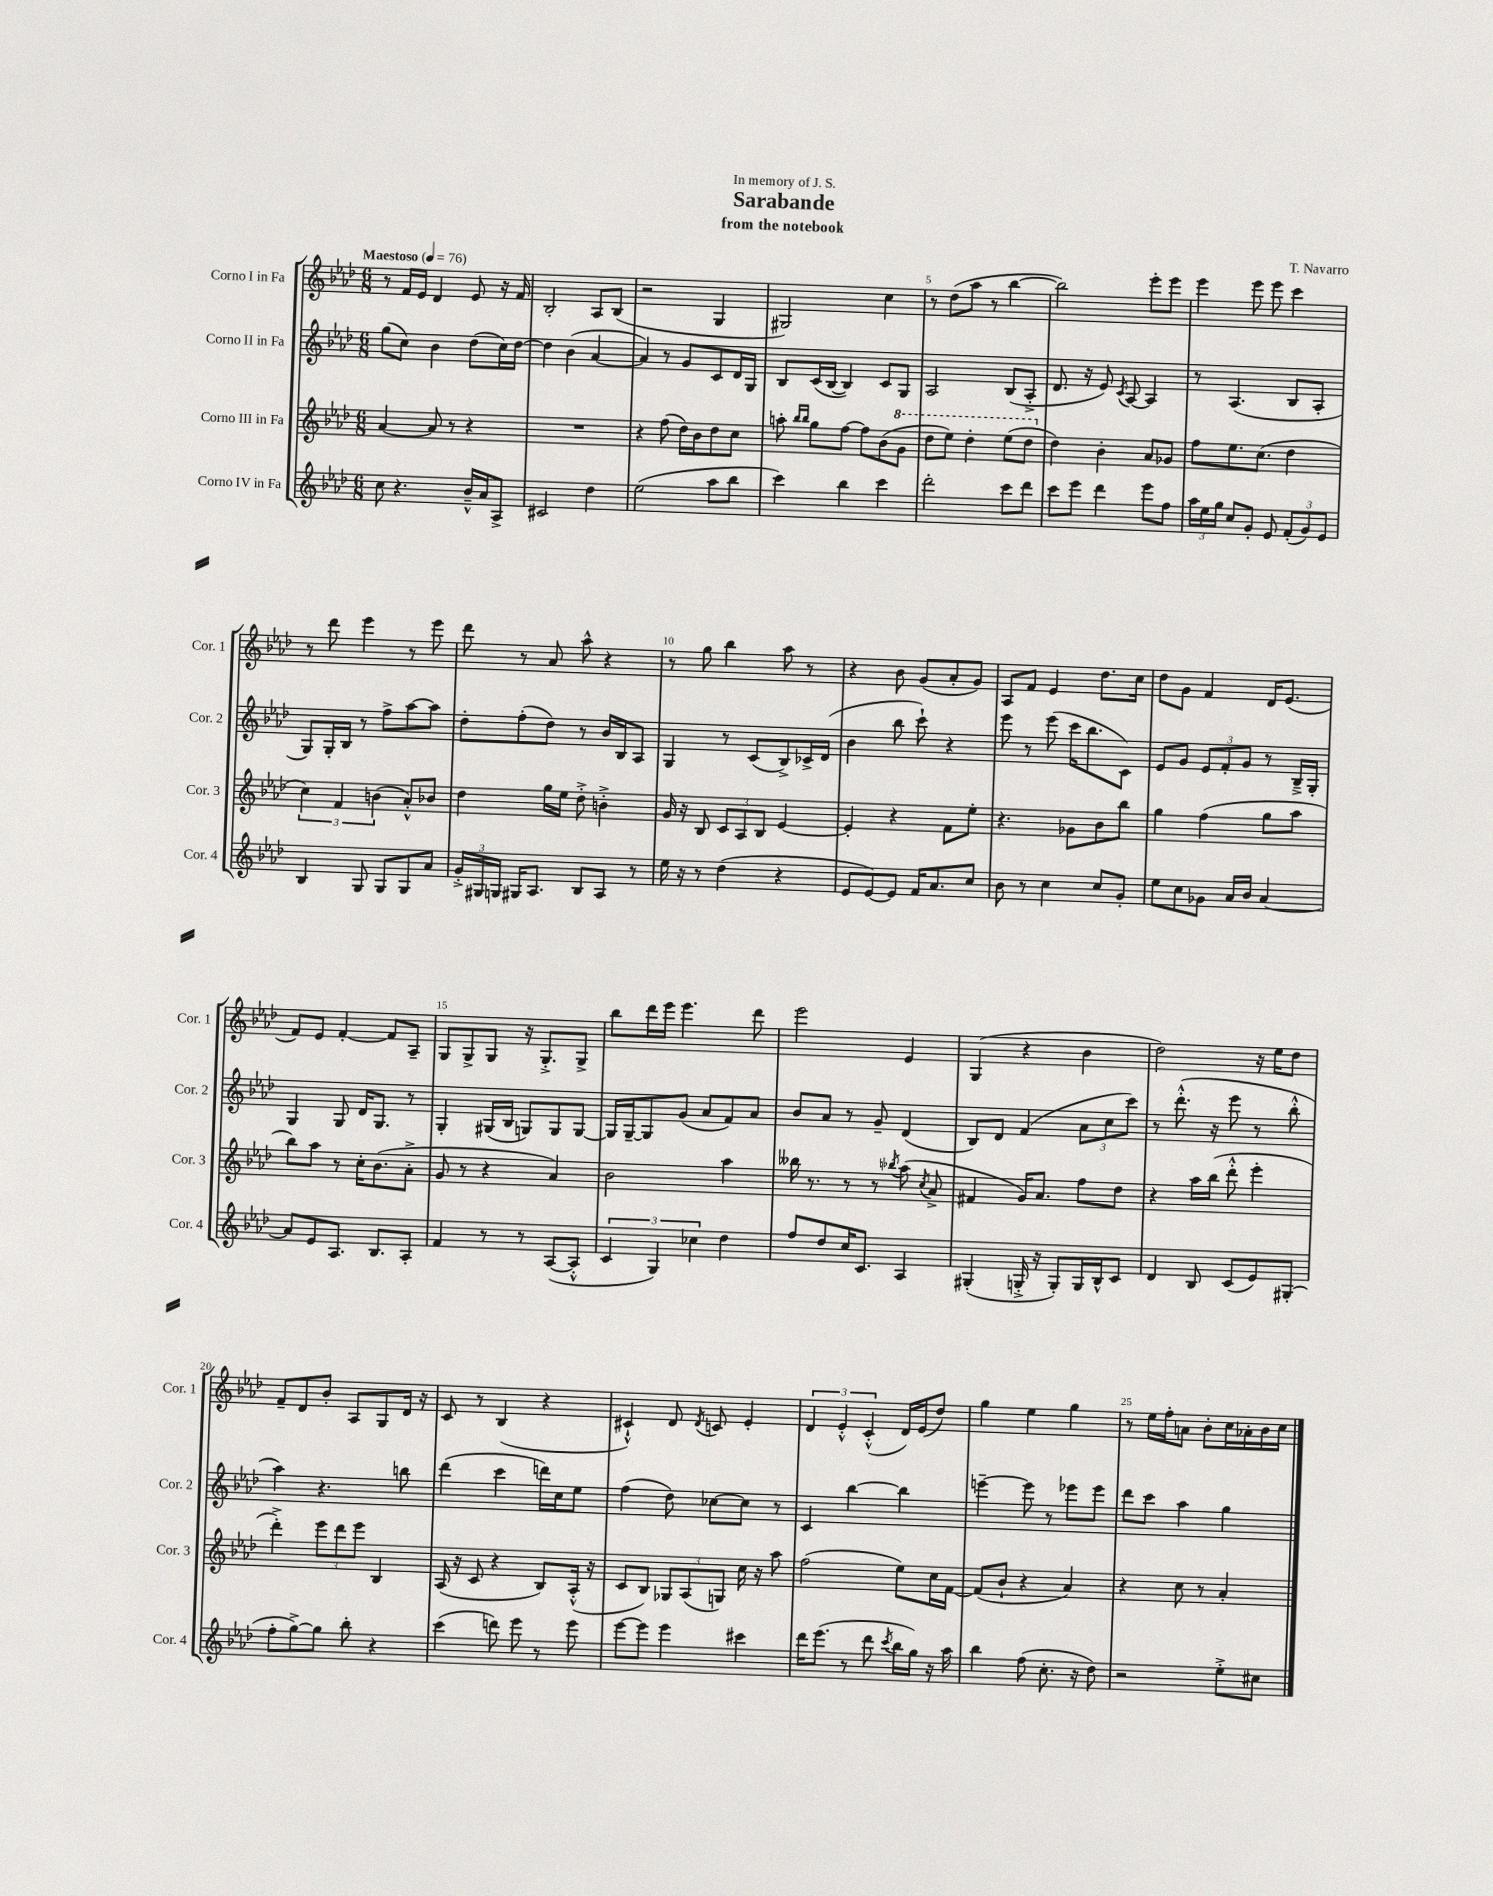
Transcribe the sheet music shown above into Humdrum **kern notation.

**kern	**kern	**kern	**kern
*staff4	*staff3	*staff2	*staff1
*clefG2	*clefG2	*clefG2	*clefG2
*k[b-e-a-d-]	*k[b-e-a-d-]	*k[b-e-a-d-]	*k[b-e-a-d-]
*M6/8	*M6/8	*M6/8	*M6/8
*MM76	*MM76	*MM76	*MM76
8cc	[4a-	(8gg	8r
4.r	.	8cc)	16f
.	.	.	16e-
.	8a-]	4b-	4d-
.	8r	.	.
16b-~^^	4r	(8dd-	8e-
16a-	.	.	.
8A-^	.	16cc)	16r
.	.	[16dd-	16f
=	=	=	=
2c#	2.r	4dd-]	2B-'
.	.	(4b-	.
4dd-	.	[4a-	8A-
.	.	.	(8B-
=	=	=	=
(2ee-	4r	4a-])	2r
.	(8ff	8r	.
.	16dd-)	8g	.
.	16b-	.	.
8aa-	8dd-	8c	4G
8bb-	8cc	16d-	.
.	.	16G	.
=	=	=	=
4ccc)	8aa'	8B-	2G#)
.	16qqbb-	.	.
.	16qqbb-	.	.
.	8gg	(16c	.
.	.	[16B-	.
4bb-	[8ff	4B-])	.
.	8ff]	.	.
4ccc	(8b-	8c	4cc
.	8gg	8G	.
=	=	=	=
2ddd-'	8ddd-	2A-	8r
.	8eee-)	.	(8dd-
.	4ddd-'	.	8aa-
.	.	.	8r
8ccc	(8eee-	(8B-	[4bb-
8ddd-	8ddd-	8A-'^	.
=	=	=	=
8ccc	4dd-)	8.d-	2bb-])
8eee-	.	.	.
.	.	16r	.
4ddd-	4b-'	8e-)	.
.	.	8qc	.
.	.	[8A-	.
8eee-	8a-	4A-]	8eee-'
8ff	8g-	.	8eee-
=	=	=	=
24aa-	8ff	8r	4eee-
24ee-	.	.	.
24gg	.	.	.
8cc	8.ee-	(4.A-	.
8g'	.	.	8eee-
.	(8.cc	.	.
8e-	.	.	8eee-
(12f'	4dd-	8B-	4ccc
12g)	.	.	.
.	.	8A-'	.
12e-	.	.	.
=	=	=	=
4B-	6cc)	8G)	8r
.	.	16G'	8ddd-
.	6f	.	.
.	.	16B-	.
8G	.	8r	4eee-
.	(6b	.	.
8G	.	8ff^	.
8G	8a-'^^)	[8aa-	8r
8a-	8b-	8aa-]	8eee-
=	=	=	=
24g'^	4dd-	8dd-'	8ddd-
24G#	.	.	.
24G	.	.	.
16G#	.	(8ff'	8r
8.A-	.	.	.
.	16gg	8dd-)	8a-
.	16ee-	.	.
8B-	8dd-'^	8r	8aa-^^
8A-	4b'^	16b-	4r
.	.	16B-	.
8r	.	8A-	.
=	=	=	=
16ee-	16g	4G	8r
16r	16r	.	.
8r	8B-	.	8gg
(4dd-	12c	8r	4bb-
.	12A-	.	.
.	.	(8c	.
.	12B-	.	.
4r	[4e-	8B-^)	8aa-
.	.	16c-^	8r
.	.	(16d-	.
=	=	=	=
8e-	4e-']	4b-	4r
[8e-)	.	.	.
8e-]	4r	8bb-	8b-
16f	.	8ccc`)	(8g
8.a-	.	.	.
.	8f	4r	8a-'
8cc	8ee-'	.	8g)
=	=	=	=
8b-	4.r	8eee-	8A-
8r	.	8r	8f
4cc	.	(8eee-	4e-
.	8g-	16ccc	.
.	.	8.bb-	.
8cc	8b-	.	8.dd-
8g'	8bb-	8c)	.
.	.	.	16cc
=	=	=	=
8ee-	4gg	8e-	8dd-
8cc	.	8g	8g
8g-	(4ff	12e-	4f
.	.	12f'	.
16a-	.	.	.
.	.	12g	.
16b-	.	.	.
[4a-	8gg	8r	16d-
.	.	.	(8.e-
.	8aa-	16B-~^	.
.	.	16G'	.
=	=	=	=
8a-]	8bb-)	4G	8f)
8e-	8aa-	.	8e-
8.A-	8r	8G	[4f'
.	16cc'	16d-	.
8.B-	(8.b-	8.G	.
.	.	.	8f]
8A-'	8a-'^	8r	8A-~
=	=	=	=
4f	8g	4G'	8G
.	8r	.	8G^
8r	4r	(16G#	8G
.	.	16B-	.
8r	.	8G)	16r
.	.	.	8.G'^
([8A-	4a-)	8G	.
8A-'^^]	.	[8G	8G^
=	=	=	=
6c	2b-	16G]	8bb-
.	.	[16G~	.
.	.	8G]	16ddd-
6G)	.	.	.
.	.	.	16eee-
.	.	(8g	4.eee-
6cc-	.	.	.
.	.	8a-	.
4dd-	4aa-	8f)	.
.	.	8a-	8ddd-
=	=	=	=
8ff	16bb--	8b-	2eee-
.	8.r	.	.
8dd-	.	8a-	.
16cc	8r	8r	.
8.c	.	.	.
.	8r	8g~	.
.	8qbb-	.	.
4A-	(8aa-	(4d-	4e-
.	8qcc	.	.
.	8a-^	.	.
=	=	=	=
(4G#'	4f#	8B-)	(4G
.	.	8d-	.
16G'^	16g)	(4f	4r
16r	8.a-	.	.
8G')	.	.	.
16G	8ff	12a-	4b-
16B-^^	.	.	.
.	.	12cc	.
8c	8dd-	.	.
.	.	12ccc)	.
=	=	=	=
4d-	4r	8r	2dd-)
.	.	(8.ddd-'^^	.
8B-	16aa-	.	.
.	(16bb-	16r	.
(8c	8ddd-'^^	8eee-	.
8e-)	4eee-'	8r	16r
.	.	.	16ee-
(8G#'	.	8bb-'^^	8dd-
=	=	=	=
8ff'	4ddd-'^)	4aa-)	8f~
[8gg^)	.	.	8d-
8gg]	12eee-	4.r	8b-'
.	12ddd-	.	.
8bb-'	.	.	8A-
.	12eee-	.	.
4r	4B-	.	8G
.	.	8bb	16d-
.	.	.	16r
=	=	=	=
(4ccc	(16A-	(4ddd-	8c
.	16r	.	.
.	8c	.	8r
8ddd)	4r	4ccc	(4B-
8eee-	.	.	.
8r	8B-)	16ddd)	4r
.	.	16cc	.
8eee-	(16A-'^^	8ee-	.
.	16r	.	.
=	=	=	=
[8eee-	8c	(4ff	4c#`^^)
8eee-]	8B-)	.	.
4eee-	12G-	8dd-)	8d-
.	(12A-	.	.
.	.	.	8qd-
.	.	[8cc-	8c
.	12G)	.	.
4ccc#	16cc	8cc-]	4e-'
.	16r	.	.
.	8aa-	8r	.
=	=	=	=
16ddd-	(2ff	4c	6d-
(8.eee-	.	.	.
.	.	.	6e-'^^
8r	.	[4bb-	.
.	.	.	(6c'^^
8ddd-	.	.	.
8qccc	.	.	.
16bb-	8ee-)	4bb-]	16d-)
16gg)	.	.	(16e-
16r	16cc	.	8dd-)
16aa-	[16f	.	.
=	=	=	=
4bb-	(8f]	[4eee~	4gg
.	8b-`	.	.
(8ff	4r	8eee]	4ee-
8.cc'	.	8r	.
.	4a-)	8eee-	4gg
16r	.	.	.
8dd-)	.	8eee-	.
=	=	=	=
2r	4r	8ddd-	8r
.	.	8ccc	16ee-
.	.	.	16ff'
.	8cc	4aa-	8a
.	8r	.	8b-'
8ee-'^	4a-'	4gg	16cc
.	.	.	16a-'
8cc#	.	.	16b-
.	.	.	16cc
==	==	==	==
*-	*-	*-	*-
